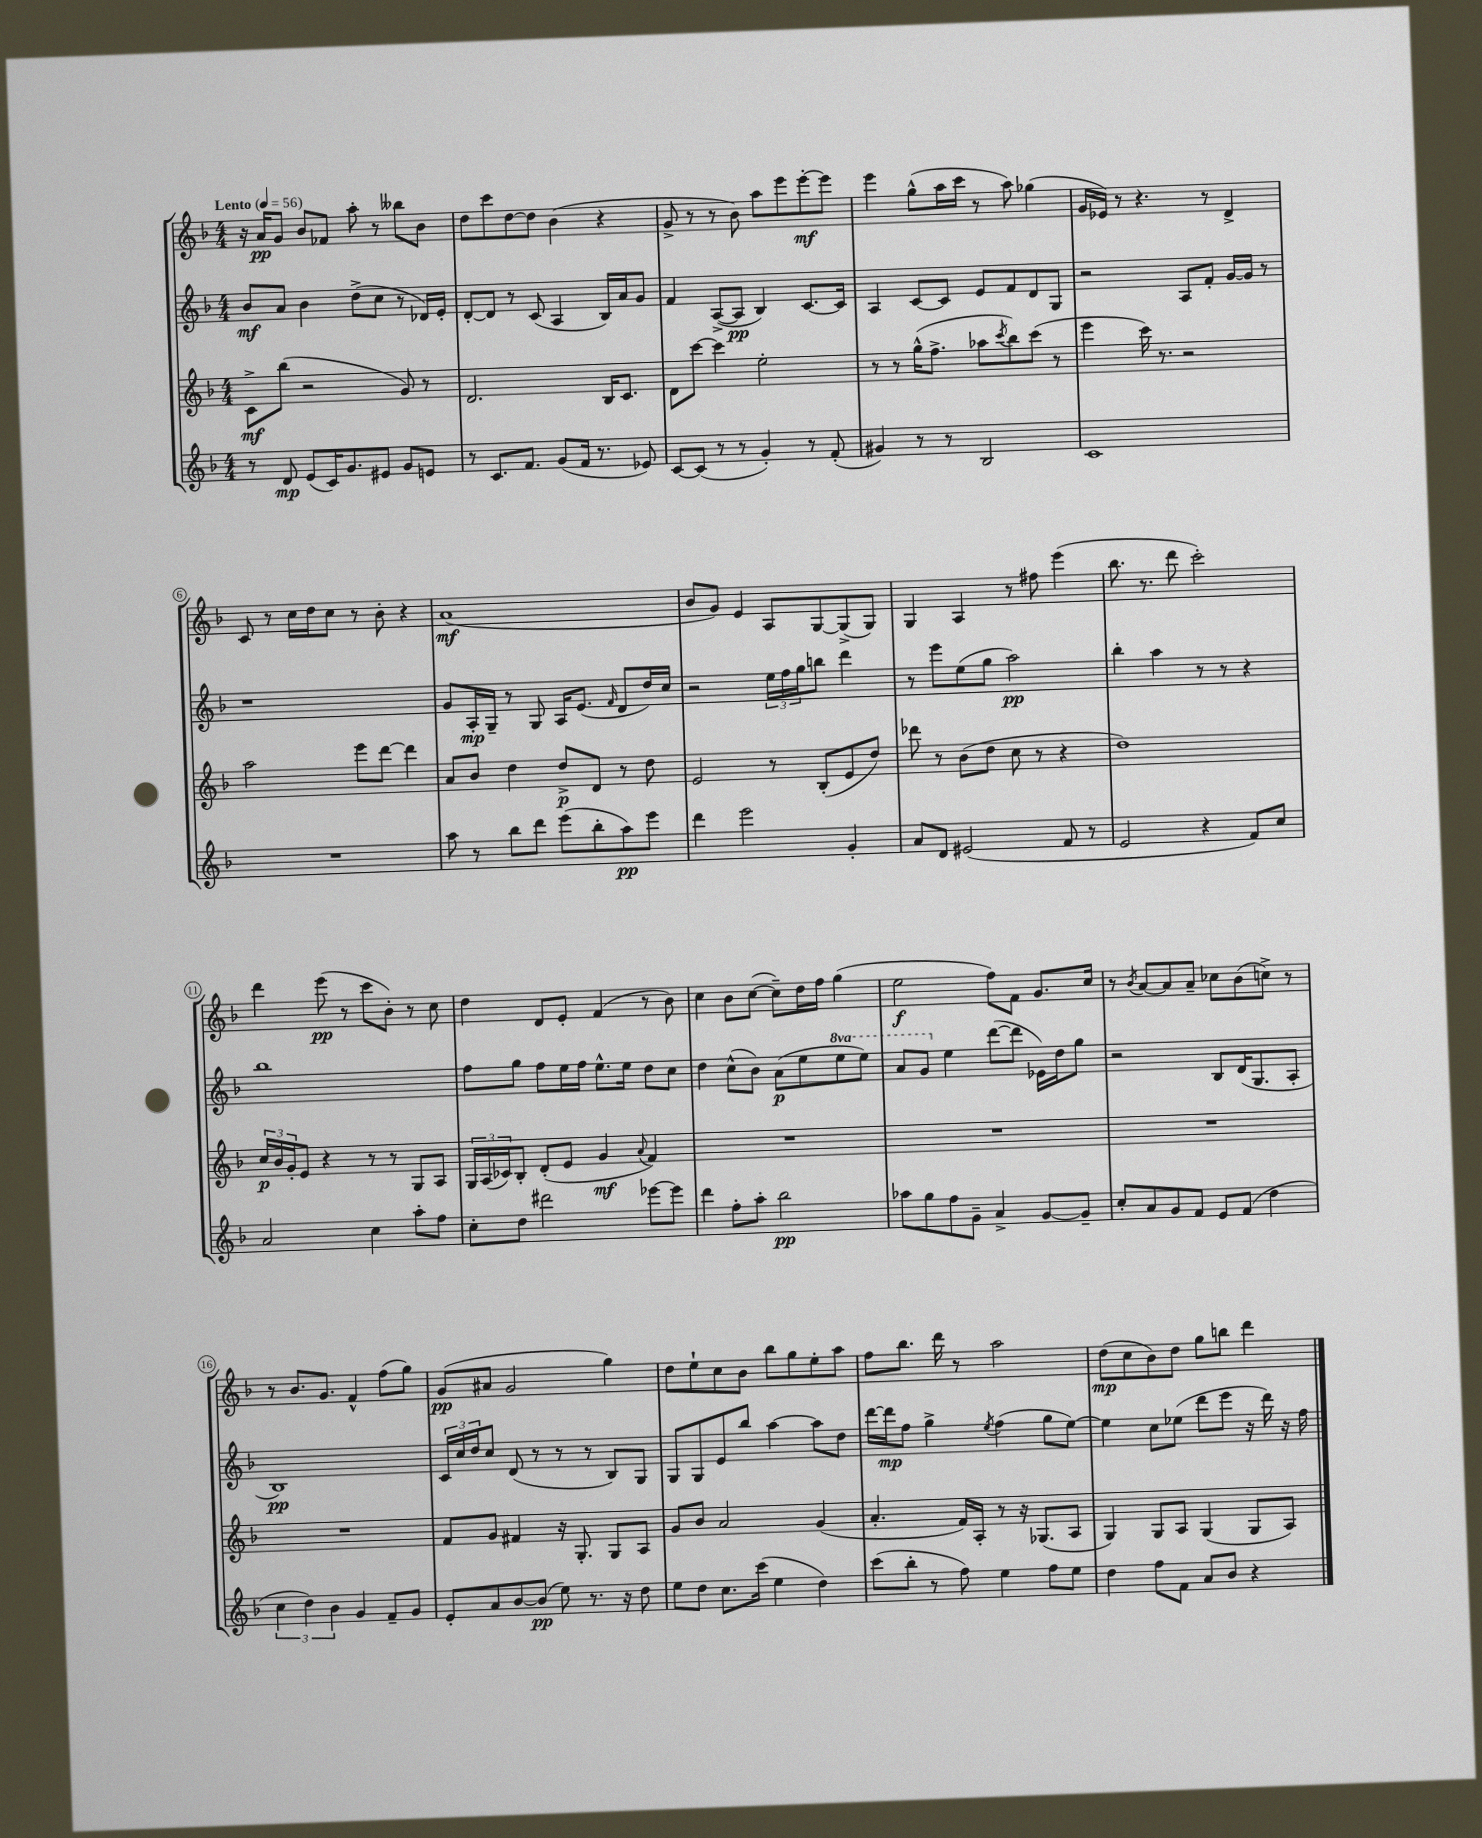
<<
\new StaffGroup <<
\new Staff = "s0" {
    \clef treble \key f \major \numericTimeSignature \time 4/4 \tempo "Lento" 4 = 56
    r16 a'16\pp g'8 bes'8 fes'8 a''8-. r8 beses''8 bes'8 |
    d''8 c'''8 d''8~ d''8 bes'4( r4 |
    g'8-> r8 r8 bes'8) a''8 e'''8 e'''8~-.\mf e'''8 |
    e'''4 g''8-^( a''16 c'''16 r8 a''8) ges''4( |
    g'16 ees'16) r8 r4. r8 d'4-> |
    c'8 r8 c''16 d''16 c''8 r8 bes'8-. r4 |
    a'1\mf( |
    bes'8 g'8) e'4 a8 g8~ g8->( g8) |
    g4 a4 r8 fis''8 e'''4( |
    bes''8. r8. d'''8 c'''2-.) |
    d'''4 e'''8\pp( r8 c'''8 bes'8-.) r8 c''8 |
    d''4 d'8 e'8-. f'4( r8 bes'8) |
    c''4 bes'8 c''8~( c''8--) d''16 f''16 g''4( |
    e''2\f f''8) f'8 g'8. c''16 |
    r8 \acciaccatura { bes'8 } a'8~ a'8 a'8-- ces''8 bes'8( c''8->) r8 |
    r8 bes'8. g'8. f'4-^ f''8( g''8) |
    g'8\pp( ais'8 g'2 g''4) |
    d''8 e''8-! c''8 bes'8 bes''8 g''8 e''8-. a''8 |
    f''8 bes''8. d'''16 r8 a''2 |
    d''8\mp( c''8 bes'8) d''8 g''8 b''8 d'''4 \bar "|." |
}
\new Staff = "s1" {
    \clef treble \key f \major \numericTimeSignature \time 4/4 \set Staff.ottavationMarkups = #ottavation-simple-ordinals
    bes'8\mf a'8 bes'4 d''8->( c''8 r8 des'16) e'16-. |
    d'8~-. d'8 r8 c'8( a4 bes16) a'16 g'8 |
    f'4 a8~->( a8\pp bes4) c'8.~ c'16 |
    a4 c'8~ c'8 e'8 f'8 d'8 g8 |
    r2 a8 f'8-. g'16~ g'16 r8 |
    r1 |
    g'8 a16-.\mp g16-- r8 g8 a16 e'8.( \grace { f'16 } d'8 d''16) c''16 |
    r2 \tuplet 3/2 { e''16 f''16 g''16 } b''8 d'''4 |
    r8 e'''8 e''8( g''8 a''2\pp) |
    bes''4-. a''4 r8 r8 r4 |
    bes''1 |
    f''8 g''8 f''8 e''16 f''16 e''8.-^ e''16 d''8 c''8 |
    d''4 c''8-^( bes'8) a'8\p( e''8 \ottava #1 e'''8 e'''8) |
    a''8 g''8 \ottava #0 e''4 d'''8~( d'''8 ees'16) d''16 g''8 |
    r2 bes8 d'16( g8. a8-. |
    bes1\pp) |
    \tuplet 3/2 { c'16 c''16 d''16 } c''8 d'8( r8 r8 r8 bes8) g8 |
    g8 g8 e'8 bes''8 a''4~ a''8 d''8 |
    d'''16~ d'''16\mp f''8 g''4-> \acciaccatura { e''8 } f''4( g''8 e''8~) |
    e''4 c''8 ees''8( d'''8 e'''8 r16 d'''16) r16 f''16 \bar "|." |
}
\new Staff = "s2" {
    \clef treble \key f \major \numericTimeSignature \time 4/4
    c'8->\mf bes''8( r2 g'8) r8 |
    d'2. bes16 c'8. |
    d'8 c'''8~ c'''4 e''2-. |
    r8 r8 g''16-^( f''8.-> aes''8 \acciaccatura { c'''8 } bes''8) c'''8( r8 |
    e'''4 c'''16) r8. r2 |
    a''2 e'''8 d'''8~ d'''4 |
    a'8 bes'8 d''4 d''8->\p d'8 r8 d''8 |
    e'2 r8 bes8-.( e'8 d''8) |
    des'''8 r8 bes'8( d''8 c''8 r8 r4 |
    d''1) |
    \tuplet 3/2 { c''16\p bes'16 g'16-. } e'8 r4 r8 r8 g8 a8 |
    \tuplet 3/2 { g16 a16( ces'16) } bes8-. d'8-.( e'8 g'4\mf \appoggiatura { a'8 } f'4) |
    R1 |
    R1 |
    R1 |
    R1 |
    f'8 g'8 fis'4 r16 g8.-. g8 a8 |
    g'8 bes'8 a'2 g'4( |
    a'4.-. f'16) a16-. r8 r16 ges8.( a8 |
    g4) g8 a8 g4( g8 a8) \bar "|." |
}
\new Staff = "s3" {
    \clef treble \key f \major \numericTimeSignature \time 4/4
    r8 d'8\mp e'8( c'16) g'8. eis'8 g'8 e'8 |
    r8 c'8. f'8. g'8( f'16 r8. ees'8) |
    c'8~ c'8( r8 r8 g'4-.) r8 f'8-.( |
    gis'4) r8 r8 bes2 |
    c'1 |
    R1 |
    a''8 r8 bes''8 d'''8 e'''8( bes''8-. a''8\pp) e'''8 |
    d'''4 e'''2 g'4-. |
    a'8 d'8 eis'2( f'8 r8 |
    e'2 r4 f'8) c''8 |
    a'2 c''4 a''8-. f''8 |
    c''8-. d''8 dis'''2 ees'''8~ ees'''8 |
    d'''4 f''8-. a''8-. bes''2\pp |
    aes''8 g''8 f''8 g'8-- a'4-> g'8~ g'8-- |
    c''8-. a'8 g'8 f'8 e'8 f'8( d''4 |
    \tuplet 3/2 { c''4 d''4) bes'4 } g'4 f'8-- g'8 |
    e'8-. a'8 bes'8~ bes'8\pp( e''8) r8. r16 d''8 |
    e''8 d''8 c''8. c'''16( e''4 d''4) |
    c'''8( bes''8-. r8 f''8) e''4 f''8 e''8 |
    d''4 f''8 f'8 a'8 bes'8 r4 \bar "|." |
}
>>
>>
\layout { \context { \Score \override BarNumber.stencil = #(make-stencil-circler 0.1 0.3 ly:text-interface::print) } }
